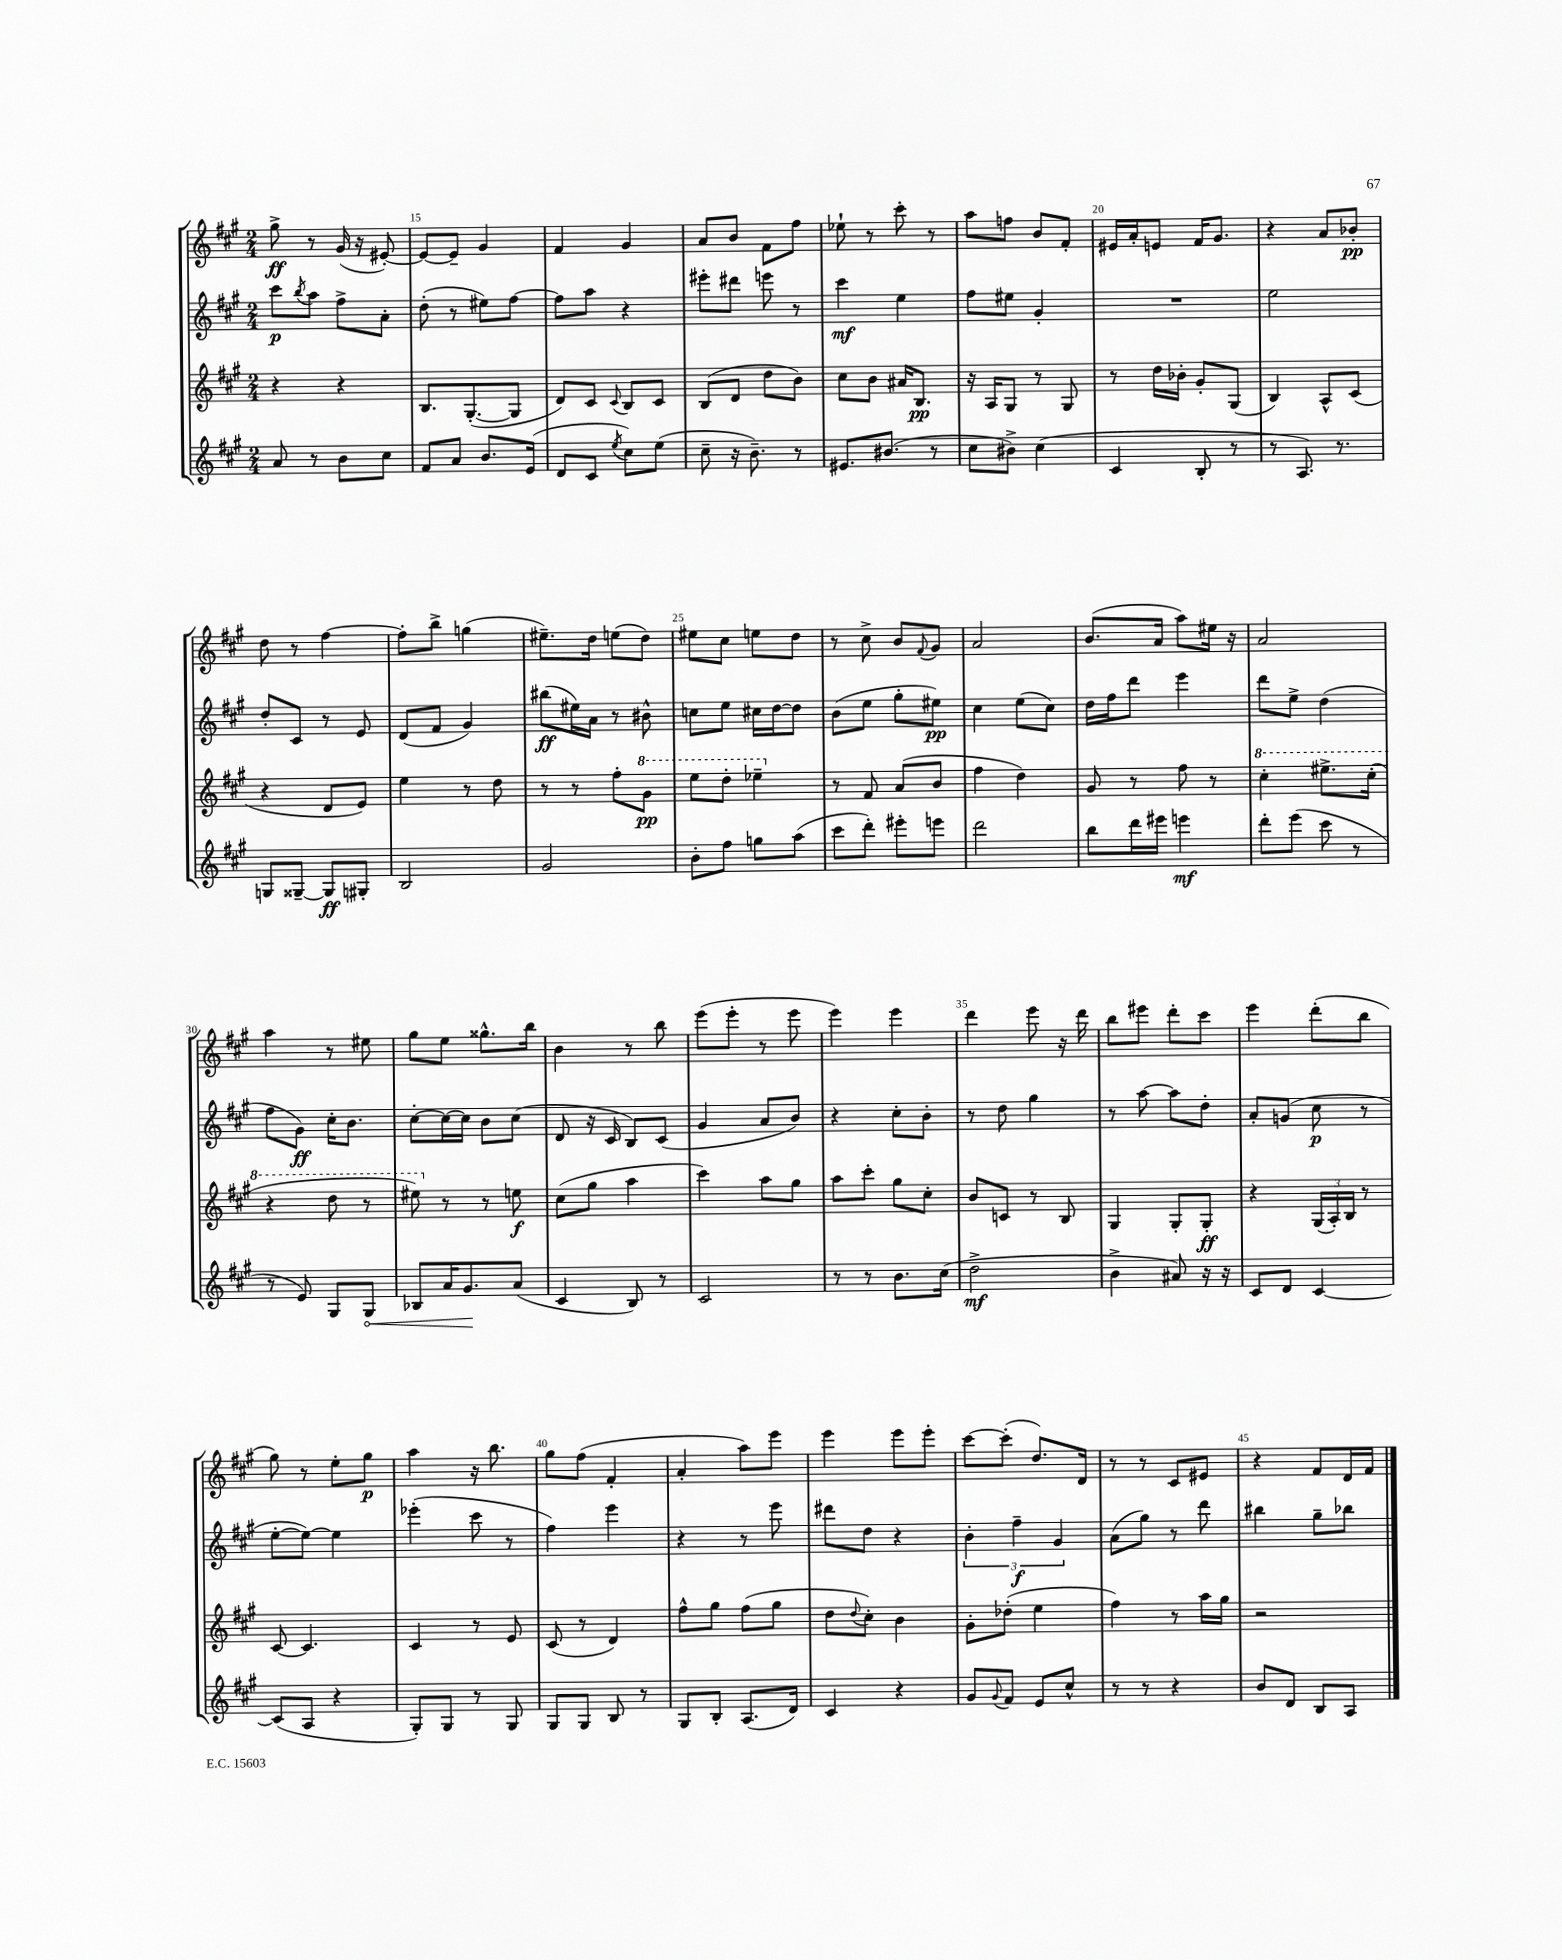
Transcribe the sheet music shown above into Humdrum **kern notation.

**kern	**kern	**kern	**kern
*staff4	*staff3	*staff2	*staff1
*clefG2	*clefG2	*clefG2	*clefG2
*k[f#c#g#]	*k[f#c#g#]	*k[f#c#g#]	*k[f#c#g#]
*M2/4	*M2/4	*M2/4	*M2/4
8a/	4r	8ccc#\L	8gg#^\
.	.	8qbb/	.
8r	.	8aa\J	8r
8b\L	4r	8ff#^\L	(16g#/
.	.	.	16r
8cc#\J	.	8a'\J	[8e#'/)
=	=	=	=
8f#/L	8.B/L	(8dd'\	8e#/_L
8a/J	.	8r	8e#~/]J
.	([8.G#'/	.	.
8.b/L	.	8ee#\L)	4g#/
.	8G#/]J	[8ff#\J	.
(16e/Jk	.	.	.
=	=	=	=
8d/L	8d/L)	8ff#\]L	4f#/
8c#/J	8c#/J	8aa\J	.
8qee/	8qqc#/	.	.
8cc#\L)	8B/L	4r	4g#/
(8ee\J	8c#/J	.	.
=	=	=	=
8cc#~\	(8B/L	8eee#'\L	8a/L
16r	8d/J	8ddd#\J	8b/J
8.b~\)	.	.	.
.	8dd\L	8eee\	8f#\L
8r	8b\J)	8r	8ff#\J
=	=	=	=
8.e#/L	8cc#\L	4ccc#\	8ee-`\
.	8b\J	.	8r
(8.b#/J	.	.	.
.	16a#/LK	4ee\	8ccc#'\
.	8.B/J	.	.
8r	.	.	8r
=	=	=	=
8cc#\L	16r	8ff#\L	8aa\L
.	16A/LK	.	.
8b#^\J)	8G#/J	8ee#\J	8ff\J
(4cc#\	8r	4g#'/	8b/L
.	8G#/	.	8f#'/J
=	=	=	=
4c#/	8r	2r	16e#/LL
.	.	.	16a'/J
.	16dd\LL	.	8e/J
.	16b-'\JJ	.	.
8B'/	8g#'/L	.	16f#/LK
.	.	.	8.g#/J
8r	(8G#/J	.	.
=	=	=	=
8r	4B/)	2ee\	4r
8.A/)	.	.	.
.	8A^^/L	.	8a/L
8.r	.	.	.
.	(8c#/J	.	8b-'/J
=	=	=	=
8G/L	4r	8dd'/L	8dd\
[8G##~/J	.	8c#/J	8r
8G##/]L	8d/L	8r	[4ff#\
8G#'/J	8e/J)	8e/	.
=	=	=	=
2B/	4ee\	(8d/L	8ff#'\]L
.	.	8f#/J	8bb^\J
.	8r	4g#/)	(4gg\
.	8dd\	.	.
=	=	=	=
2g#/	8r	(8bb#\L	8.ee#~\L)
.	8r	16ee#\L)	.
.	.	16a\JJ	16dd\Jk
.	8ff#'\L	8r	(8ee\L
.	8gg#\J	8b#^^\	8dd\J)
=	=	=	=
8b'\L	8eee\L	8cc\L	8ee#\L
8ff#\J	8ddd'\J	8ee\J	8cc#\J
8gg\L	4eee-~\	16cc#\LL	8ee\L
.	.	[16dd\J	.
(8aa\J	.	8dd\]J	8dd\J
=	=	=	=
8ccc#\L	8r	(8b\L	8r
8ddd'\J)	8f#/	8ee\J	8cc#^\
8eee#'\L	(8a/L	8gg#'\L	8b/L
.	.	.	8qqf#/
8eee\J	8b/J	8ee#\J)	8g#/J
=	=	=	=
2ddd\	4ff#\	4cc#\	2a/
.	4dd\)	(8ee\L	.
.	.	8cc#\J)	.
=	=	=	=
8bb\L	8g#/	16dd\LL	(8.b/L
.	.	16ff#\J	.
16ddd\L	8r	8ddd\J	.
16eee#\JJ	.	.	16a/Jk
4eee\	8ff#\	4eee\	8aa\L)
.	8r	.	16ee#\Jk
.	.	.	16r
=	=	=	=
8ddd'\L	4ccc#'\	8ddd\L	2a/
(8eee\J	.	8ee^\J	.
8ccc#\	8.eee#^\L	(4dd\	.
8r	.	.	.
.	(16ccc#'\Jk	.	.
=	=	=	=
8r	4r	8ff#\L	4aa\
8e/)	.	8g#\J)	.
8G#/L	8ddd\	16cc#'\LK	8r
.	.	8.b\J	.
8G#/J	8r	.	8ee#\
=	=	=	=
8B-/L	8eee#\)	[8cc#'\L	8gg#\L
16a/K	8r	16cc#\_L	8ee\J
8.g#/	.	16cc#\]JJ	.
.	8r	8b\L	8.gg##^^\L
(8a/J	8ee\	(8cc#\J	.
.	.	.	16bb\Jk
=	=	=	=
4c#/	(8cc#\L	8d/	4b\
.	8gg#\J	16r	.
.	.	16c#/	.
8B/)	4aa\	8B/L)	8r
8r	.	(8c#/J	8bb\
=	=	=	=
2c#/	4ccc#\)	4g#/	(8eee\L
.	.	.	8eee'\J
.	8aa\L	8a/L	8r
.	8gg#\J	8b/J)	8eee\
=	=	=	=
8r	8aa\L	4r	4eee\)
8r	8ccc#'\J	.	.
8.b\L	8gg#\L	8cc#'\L	4eee\
.	8cc#'\J	8b'\J	.
(16cc#\Jk	.	.	.
=	=	=	=
2dd^\	8b/L	8r	4ddd\
.	8c/J	8dd\	.
.	8r	4gg#\	8eee\
.	8B/	.	16r
.	.	.	16ddd\
=	=	=	=
4b^\	4G#/	8r	8bb\L
.	.	[8aa\	8eee#\J
8a#/)	8G#'/L	8aa\]L	8ddd'\L
16r	8G#'/J	8dd'\J	8ccc#\J
16r	.	.	.
=	=	=	=
8c#/L	4r	8a'/L	4eee\
8d/J	.	(8g/J	.
[4c#/	(24G#/LL	8cc#\	(8ddd'\L
.	24A'/)	.	.
.	24B/JJ	.	.
.	8r	8r	8bb\J
=	=	=	=
(8c#/]L	[8c#/	[8ee'\L	8gg#\)
8A/J	4.c#/]	8ee\_J)	8r
4r	.	4ee\]	8ee'\L
.	.	.	8gg#\J
=	=	=	=
8G#'/L)	4c#/	(4eee-'\	4aa\
8G#/J	.	.	.
8r	8r	8ccc#\	16r
.	.	.	8.bb\
8G#/	8e/	8r	.
=	=	=	=
8G#/L	(8c#/	4ff#\)	8gg#\L
8G#/J	8r	.	(8ff#\J
8B/	4d/)	4eee\	4f#'/
8r	.	.	.
=	=	=	=
8G#/L	8ff#^^\L	4r	4a'/
8B'/J	8gg#\J	.	.
(8.A/L	(8ff#\L	8r	8aa\L)
.	8gg#\J	8eee\	8eee\J
16d/Jk)	.	.	.
=	=	=	=
4c#/	8dd\L	8ddd#\L	4eee\
.	8qqdd/	.	.
.	8cc#'\J)	8dd\J	.
4r	4b\	4r	8eee\L
.	.	.	8eee'\J
=	=	=	=
8g#/L	8g#'\L	6b'\	[8ccc#\L
8qqg#/	.	.	.
8f#/J	(8dd-'\J	.	(8ccc#'\]J
.	.	6ff#~\	.
8e/L	4ee\	.	8.dd/L)
.	.	6g#/	.
8cc#^^/J	.	.	.
.	.	.	16d/Jk
=	=	=	=
8r	4ff#\)	(8a\L	8r
8r	.	8gg#\J)	8r
4r	8r	8r	8c#/L
.	16aa\LL	8ddd\	8e#/J
.	16gg#\JJ	.	.
=	=	=	=
8b/L	2r	4bb#\	4r
8d/J	.	.	.
8B/L	.	8gg#~\L	8f#/L
8A/J	.	8bb-\J	16d/L
.	.	.	16f#/JJ
==	==	==	==
*-	*-	*-	*-
